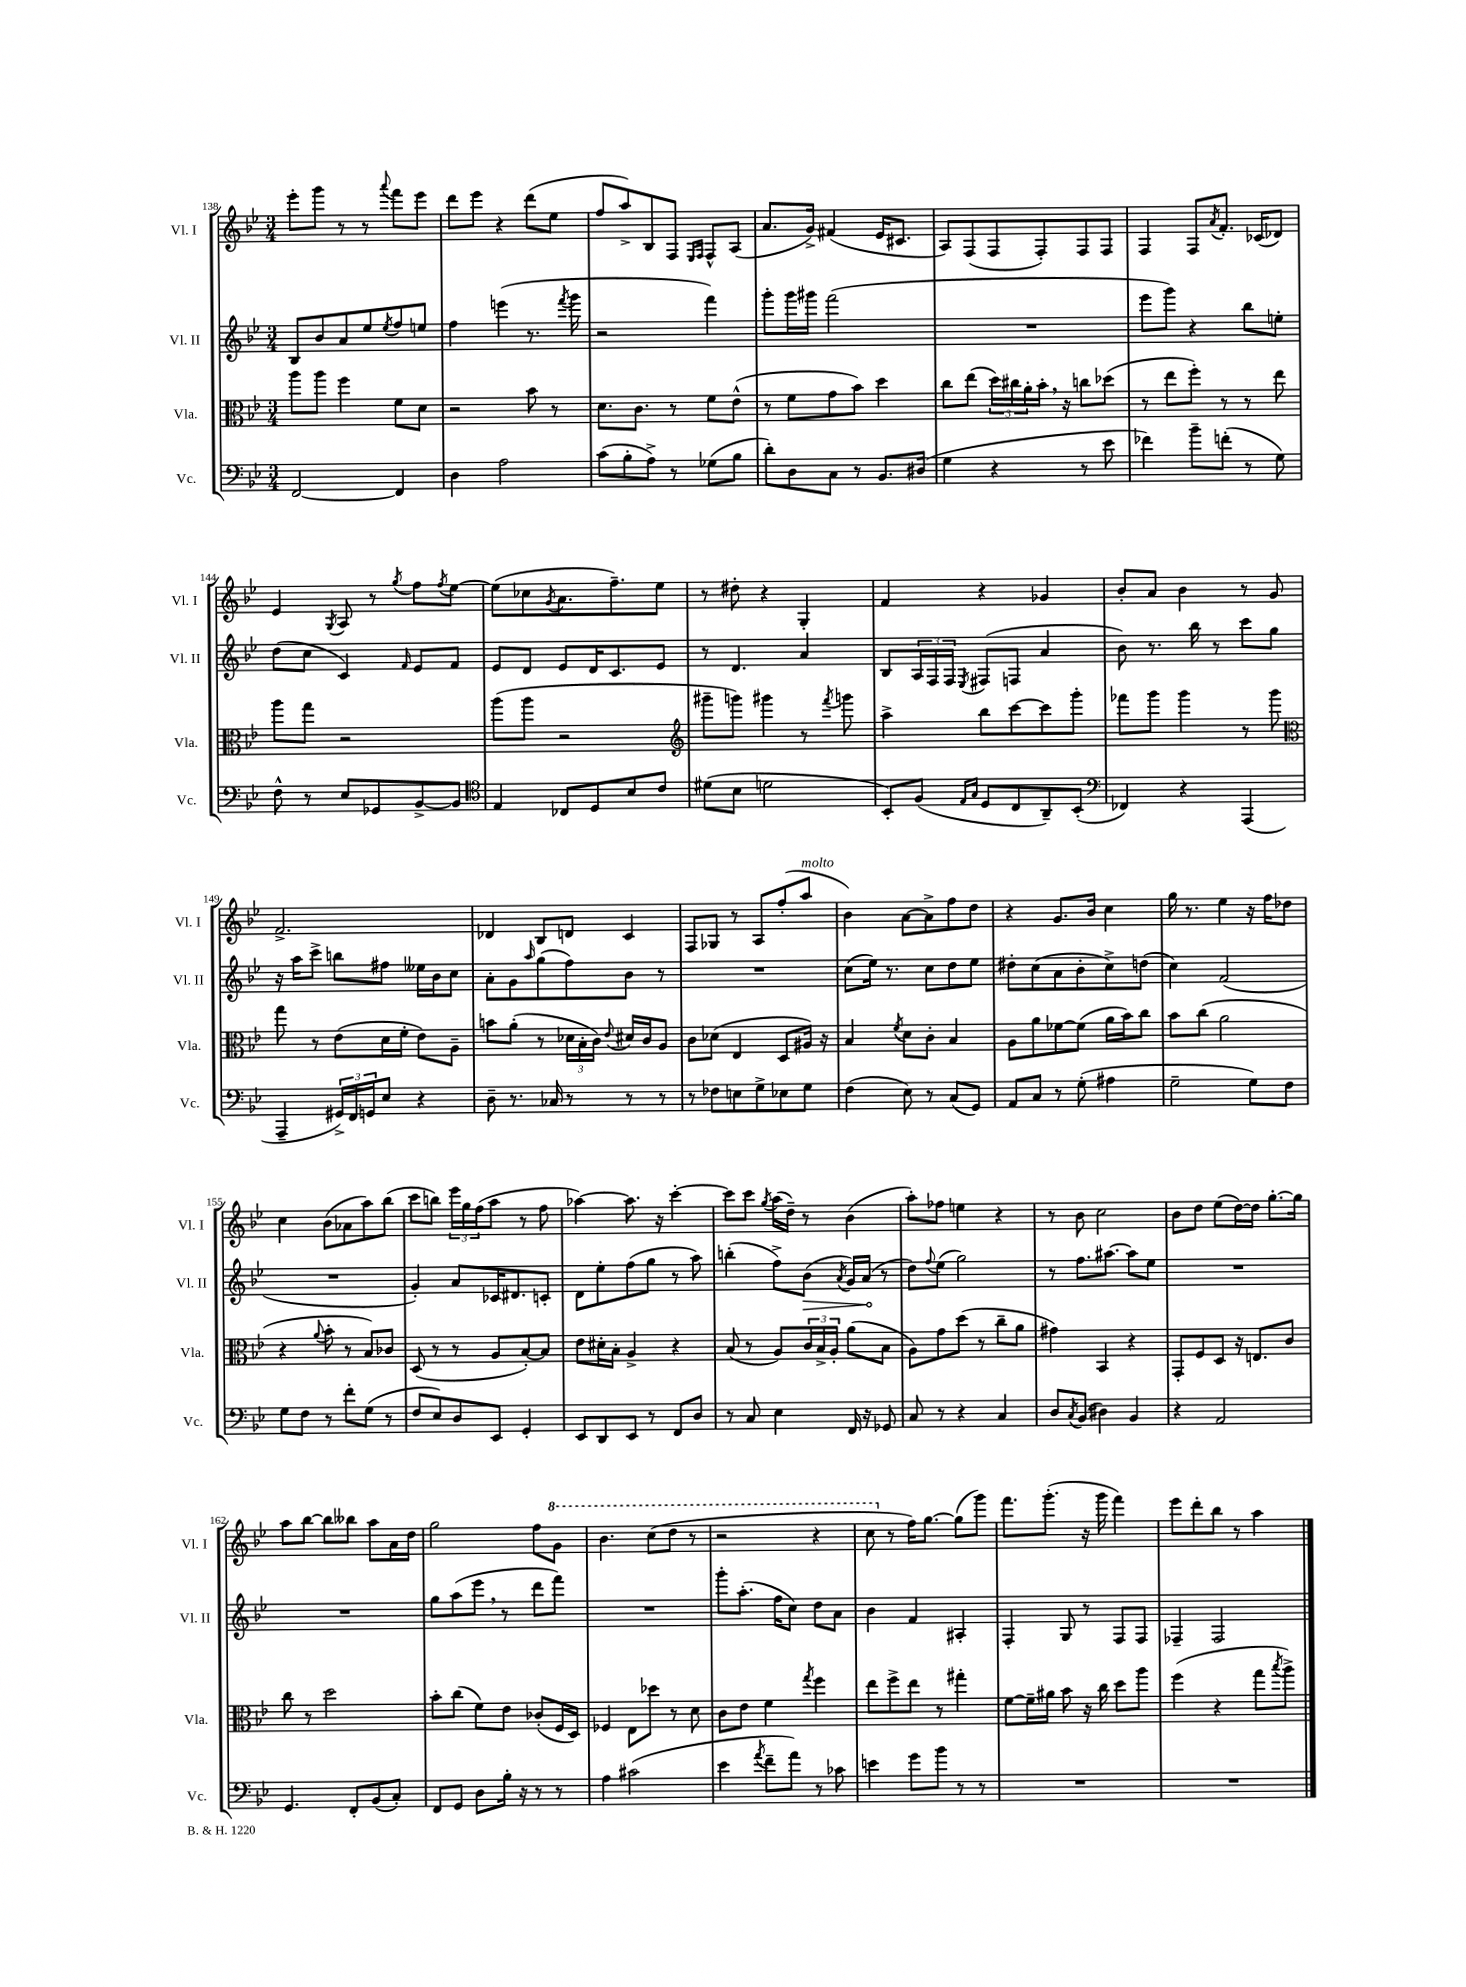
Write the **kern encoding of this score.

**kern	**kern	**kern	**dynam	**kern
*part4	*part3	*part2	*part2	*part1
*staff4	*staff3	*staff2	*staff2	*staff1
*I"Vc.	*I"Vla.	*I"Vl. II	*	*I"Vl. I
*I'Vc.	*I'Vla.	*I'Vl. II	*	*I'Vl. I
*clefF4	*clefC3	*clefG2	*	*clefG2
*k[b-e-]	*k[b-e-]	*k[b-e-]	*	*k[b-e-]
*M3/4	*M3/4	*M3/4	*	*M3/4
=138	=138	=138	=138	=138
[2FF/	8aa\L	8B-/L	.	8eee-'\L
.	8aa\J	8b-/	.	8ggg\J
.	4ff\	8a/	.	8r
.	.	8ee-/	.	8r
.	.	8qee-/	.	8qqaaa/
4FF/]	8f\L	8ff/	.	8fff\L
.	8d\J	8een/J	.	8eee-\J
=139	=139	=139	=139	=139
4D\	2r	4ff\	.	8ddd\L
.	.	.	.	8eee-\J
2A\	.	(4eeen\	.	4r
.	8b-\	8.r	.	(8ddd\L
.	8r	.	.	8ee-\J
.	.	8qfff/	.	.
.	.	16ggg\	.	.
=140	=140	=140	=140	=140
(8c\L	8.d\L	2r	.	8ff/L
8B-'\	.	.	.	8aa^/)
.	8.c\J	.	.	.
8A^\J)	.	.	.	8B-/
8r	8r	.	.	8F/J
.	.	.	.	16qqE-/LL
.	.	.	.	16qqF/JJ
(8G-X\L	8f\L	4fff\)	.	8F^^/L
8B-\J	(8e-^^\J	.	.	(8A/J
=141	=141	=141	=141	=141
8d'\L)	8r	8ggg'\L	.	8.a/L
8D\	8f\L	16ggg\L	.	.
.	.	16ggg#X\JJ	.	16g^/Jk)
8C\J	8g\	(2fff\	.	(4f#X/
8r	8b-\J)	.	.	.
8.BB-/L	4dd\	.	.	16e-/KL
.	.	.	.	8.c#X/J
(16D#X/Jk	.	.	.	.
=142	=142	=142	=142	=142
4G\	8cc\L	2.r	.	8A/L)
.	(8ee-\J	.	.	(8F/
4r	24dd\LL)	.	.	8F/
.	24cc#X\	.	.	.
.	24a'\	.	.	.
.	16b-',\JJ	.	.	8F'/)
.	16r	.	.	.
8r	8ccn\L	.	.	8F/
8e-\	(8dd-X\J	.	.	8F/J
=143	=143	=143	=143	=143
4f-X\)	8r	8eee-\L	.	4F/
.	8ee-\L	8ggg\J)	.	.
8b-~\L	8ff'\J)	4r	.	8F/L
.	.	.	.	8qa/
(8fn'\J	8r	.	.	8.f'/J
8r	8r	8bb-\L	.	.
.	.	.	.	(16c-X/KL
8G\)	8ee-\	8een'\J	.	8d-X/J)
!!LO:LB:g=z
=144	=144	=144	=144	=144
8F^^\	8aa\L	(8dd\L	.	4e-/
8r	8gg\J	8cc\J	.	.
.	.	.	.	8qG/
8E-/L	2r	4c/)	.	8A/
8GG-X/	.	.	.	8r
.	.	16qqf/	.	8qgg/
[8BB-^/	.	8e-/L	.	8ff\L
.	.	.	.	8qff/
8BB-/J]	.	8f/J	.	[8ee-\J
=145	=145	=145	=145	=145
*clefC4	*	*	*	*
4E-/	(8aa\L	8e-/L	.	(8ee-\L]
.	8aa\J	8d/J	.	8cc-X\
.	.	.	.	8qg/
8C-X/L	2r	8e-/L	.	8.a\
8D/	.	16d/K	.	.
.	.	8.c/	.	8.ff~\)
8B-/	.	.	.	.
8c/J	.	8e-/J	.	8ee-\J
=146	=146	=146	=146	=146
*	*clefG2	*	*	*
(8d#X\L	8ggg#X~\L	8r	.	8r
8B-\J	8gggn\J)	4.d/	.	8dd#X'\
2dn\	4ggg#X\	.	.	4r
.	8r	4a/	.	4G'/
.	8qfff/	.	.	.
.	8gggn\	.	.	.
=147	=147	=147	=147	=147
8BB-'/L)	4aa^\	8B-/L	.	4f/
(8F/J	.	24A/L	.	.
.	.	24F/	.	.
.	.	24F/JJ	.	.
16qqE-/LL	.	.	.	.
16qqG/JJ	.	8qE-/	.	.
8D/L	8bb-\L	(8F#X/L	.	4r
8C/	[8ccc\	8Fn/J	.	.
8AA~/)	8ccc\]	4a/	.	4g-X/
(8BB-'/J	8ggg'\J	.	.	.
=148	=148	=148	=148	=148
*clefF4	*	*	*	*
4FF-X/)	8fff-X\L	8b-\)	.	8b-'/L
.	8ggg\J	8.r	.	8a/J
4r	4ggg\	.	.	4b-\
.	.	16bb-\	.	.
.	.	8r	.	.
(4AAA/	8r	8ccc\L	.	8r
.	8ggg\	8gg\J	.	8g/
!!LO:LB:g=z
=149	=149	=149	=149	=149
*	*clefC3	*	*	*
4AAA~/	8gg\	16r	.	2.f^/
.	.	16aa\KL	.	.
.	8r	8ccc^\J	.	.
24GG#X^/LL)	(8e-\L	8bbn\L	.	.
24FF/	.	.	.	.
24GGn/J	.	.	.	.
8E-/J	16d\L	8ff#X\J	.	.
.	16f'\JJ	.	.	.
4r	8e-\L)	16ee--X\LL	.	.
.	.	16b-\J	.	.
.	8A~\J	8cc\J	.	.
=150	=150	=150	=150	=150
8D~\	8bn\L	8a'\L	.	4d-X/
8.r	(8a'\J	8g\	.	.
.	.	16qqaa/	.	.
.	8r	(8gg\	.	8B-/L
16C-X/	.	.	.	.
8r	24d-X\LL	8ff\)	.	8dn/J
.	24B-'\	.	.	.
.	24c\JJ)	.	.	.
.	8qqe-/	.	.	.
8r	16d#X/LL	8b-\J	.	4c/
.	16c/J	.	.	.
8r	8A/J	8r	.	.
=151	=151	=151	=151	=151
8r	8c\L	2.r	.	8F/L
8F-X\L	(8d-X\J	.	.	8G-X/J
8En\	4E-/	.	.	8r
8G^\	.	.	.	8A/L
8E-X\	8D/L	.	.	(8ff'/
!	!	!	!	!LO:TX:a:i:t=molto
8G\J	16A#X/Jk)	.	.	8aa/J
.	16r	.	.	.
=152	=152	=152	=152	=152
(4F\	4B-/	(8cc\L	.	4b-\)
.	.	16ee-\Jk)	.	.
.	.	8.r	.	.
.	8qf/	.	.	.
8E-\)	8d\L	.	.	[8a\L
8r	8c'\J	8cc\L	.	8a^\]
(8C/L	4B-/	8dd\	.	8ff\
8GG/J)	.	8ee-\J	.	8dd\J
=153	=153	=153	=153	=153
8AA/L	8A\L	8dd#X'\L	.	4r
8C/J	8a\	(8cc\	.	.
8r	[8f-X\	8a\	.	8.g/L
(8G'\	(8f-\J]	8b-'\	.	.
.	.	.	.	16b-/Jk
4A#X\	16a\LL	8cc^\)	.	4cc\
.	16b-\J)	.	.	.
.	8cc\J	(8ddn\J	.	.
=154	=154	=154	=154	=154
2G~\	8b-\L	4cc\)	.	16gg\
.	.	.	.	8.r
.	(8cc\J	.	.	.
.	2a\	(2f/	.	4ee-\
8G\L)	.	.	.	16r
.	.	.	.	16ff\KL
8F\J	.	.	.	8dd-X\J
!!LO:LB:g=z
=155	=155	=155	=155	=155
8G\L	4r	2.r	.	4cc\
8F\J	.	.	.	.
.	8qqa/	.	.	.
8r	8b-'\	.	.	(8b-\L
8f'\L	8r	.	.	8a-X\
(8G\J	8B-/L)	.	.	8aa\)
8r	8c-X/J	.	.	(8bb-\J
=156	=156	=156	=156	=156
8F/L	(8D/	4g'/)	.	8ccc\L
8E-/)	8r	.	.	8bbn\J)
8D/	8r	8a/L	.	24eee-\LL
.	.	.	.	24gg\
.	.	.	.	(24ff\J
8EE-/J	8A/L	16c-X/K	.	8aa\J
.	.	8.d#X/	.	.
4GG'/	[8B-'/)	.	.	8r
.	8B-/J]	8cn'/J	.	8ff\
=157	=157	=157	=157	=157
8EE-/L	8e-\L	8d\L	.	[4aa-X\)
8DD/	16d#X'\L	8ee-'\	.	.
.	16B-'\JJ	.	.	.
8EE-/J	4A^/	(8ff\	.	8.aa-\]
8r	.	8gg\J	.	.
.	.	.	.	16r
8FF/L	4r	8r	.	[4ccc'\
8D/J	.	8aa\)	.	.
=158	=158	=158	=158	=158
8r	(8B-/	(4bbn'\	.	8ccc\L]
8C/	8r	.	.	8ccc\J
.	.	.	.	8qgg/
4E-\	8A/L)	8ff^\L)	.	(16aa\LL
.	.	.	.	16dd~\JJ)
!	!	!	!LO:HP:b	!
.	24c/L	(8b-\J	>	8r
.	24B-^/	.	.	.
.	24A'/JJ	.	.	.
.	.	8qa/	.	.
16FF/	(8a\L	16g/LL)	.	(4b-\
16r	.	(16a/JJ	.	.
8GG-X/	8B-\J	8r	]	.
=159	=159	=159	=159	=159
8C/	8A\L)	8dd\L)	.	8aa'\L)
.	.	8qqff/	.	.
8r	8g\	(8ee-\J	.	8ff-X\J
4r	(8dd\J	2gg\)	.	4een\
.	8r	.	.	.
4C/	8cc~\L	.	.	4r
.	8a\J	.	.	.
=160	=160	=160	=160	=160
8D/L	4g#X\)	8r	.	8r
8qC/	.	.	.	.
(8BB-/J	.	8.ff\L	.	8b-\
4D#X\)	4BB-/	.	.	2cc\
.	.	[8.aa#X\J	.	.
4BB-/	4r	8aa#\L]	.	.
.	.	8ee-\J	.	.
=161	=161	=161	=161	=161
4r	8GG'/L	2.r	.	8b-\L
.	8F/	.	.	8dd\J
2AA/	8D/J	.	.	(8ee-\L
.	16r	.	.	[16dd\L)
.	8.En/L	.	.	16dd\JJ]
.	.	.	.	[8.gg'\L
.	8c/J	.	.	.
.	.	.	.	16gg\Jk]
!!LO:LB:g=z
=162	=162	=162	=162	=162
4.GG/	8cc\	2.r	.	8aa\L
.	8r	.	.	[8bb-\J
.	2dd\	.	.	8bb-\L]
8FF'/L	.	.	.	8bb--X\J
(8BB-/	.	.	.	8aa\L
8C'/J)	.	.	.	16a\L
.	.	.	.	16dd\JJ
=163	=163	=163	=163	=163
8FF/L	8b-'\L	8gg\L	.	2gg\
8GG/J	(8cc\J	(8aa\	.	.
8D\L	8f\L)	8eee-,\J	.	.
16B-'\Jk	8e-\J	8r	.	.
16r	.	.	.	.
8r	(8c-X'/L	8ddd\L	.	8ff\L
*	*	*	*	*8va
8r	16F/L	8fff\J)	.	8gg\J
.	16D/JJ)	.	.	.
=164	=164	=164	=164	=164
4A\	4F-X/	2.r	.	4.bb-\
(2c#X\	8E-\L	.	.	.
.	8dd-X\J	.	.	(8ccc\L
.	8r	.	.	8ddd\J
.	8d\	.	.	8r
=165	=165	=165	=165	=165
4e-\	8c\L	8ggg'\L	.	2r
.	8e-\J	(8.aa'\J	.	.
8qa/	.	.	.	.
8f~\L	4f\	.	.	.
.	.	16ff\KL	.	.
8a\J)	.	8cc\J)	.	.
.	8qgg/	.	.	.
8r	4ff\	8dd\L	.	4r
8c-X\	.	8a\J	.	.
=166	=166	=166	=166	=166
4en\	8ee-\L	4b-\	.	8ccc\
*	*	*	*	*X8va
.	8ff^\	.	.	8r
8g\L	8ee-\J	4f/	.	16ff\KL)
.	.	.	.	[8.gg\J
8b-\J	8r	.	.	.
8r	4gg#X'\	4A#X'/	.	(8gg\L]
8r	.	.	.	8ggg\J)
=167	=167	=167	=167	=167
2.r	[8f\L	4F'/	.	8.fff\L
.	16f~\L]	.	.	.
.	16a#X\JJ	.	.	(8.ggg'\J
.	8b-\	8G/	.	.
.	16r	8r	.	16r
.	16cc\	.	.	16ggg\
.	8dd\L	8F/L	.	4fff\)
.	8aa\J	8F/J	.	.
=168	=168	=168	=168	=168
2.r	(4ff\	4F-X~/	.	8eee-\L
.	.	.	.	8ddd'\
.	4r	2F-/	.	8bb-\J
.	.	.	.	8r
.	8gg\L	.	.	4aa\
.	8qbb-/	.	.	.
.	8aa^\J)	.	.	.
==	==	==	==	==
*-	*-	*-	*-	*-
